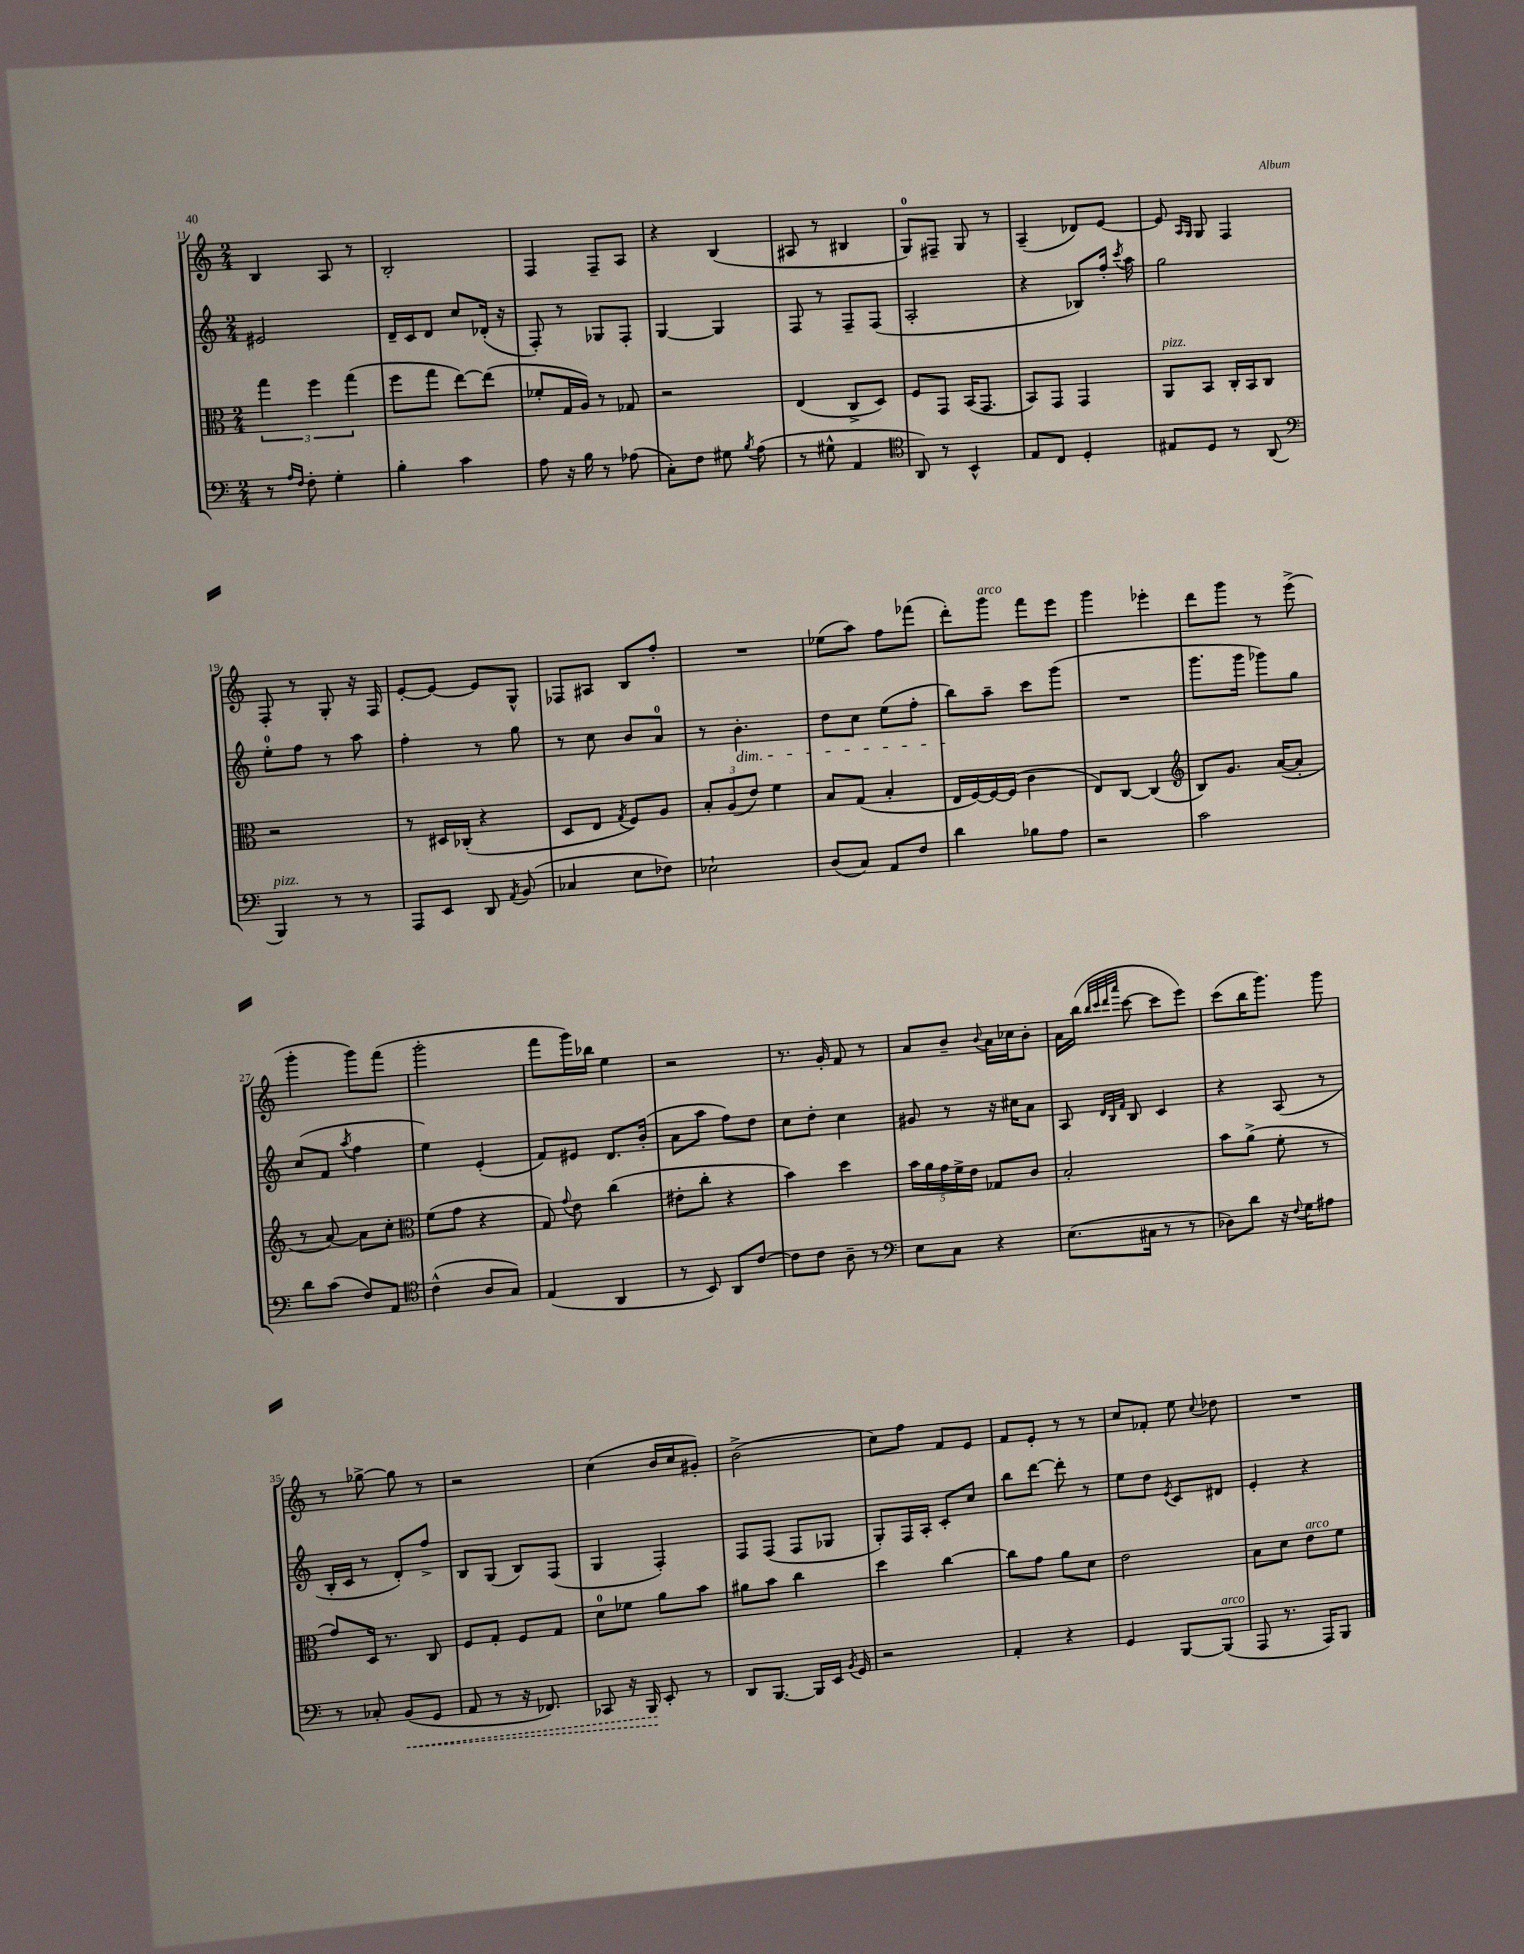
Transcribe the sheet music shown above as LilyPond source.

<<
\new StaffGroup <<
\new Staff = "s0" {
    \clef treble \key c \major \numericTimeSignature \time 2/4
    \autoBeamOff b4 a8 r8 |
    b2-. |
    f4 f8[-- a8] |
    r4 b4( |
    ais8 r8 bis4 |
    g8[-0) fis8]-- g8 r8 |
    a4--( des'8[) e'8]~ |
    e'8 \grace { a16[ g16] } g8 f4 |
    f8-. r8 g8-. r16 f16 |
    e'8[~-. e'8]~ e'8[ g8]-^ |
    fes8[ ais8] b8[ f''8]-. |
    R2 |
    ees''8[( a''8]) f''8[ fes'''8]( |
    d'''8[-.) g'''8]^\markup { \italic "arco" } f'''8[ e'''8] |
    g'''4 ees'''4-. |
    d'''8[ g'''8] r8 e'''8->( |
    g'''4-. g'''8[) f'''8]( |
    g'''2-. |
    f'''8[ g'''16) bes''16] e''4 |
    r2 |
    r8. g'16-. f'8 r8 |
    a'8[ b'8]-- \appoggiatura { b'8 } a'16[ ces''16 b'8]-. |
    a'16[ b''16]( \grace { b''32[ c'''32 d'''32 a'''32] } c'''8~ c'''8[ e'''8]) |
    c'''8[( b''16 g'''8.]) g'''8 |
    r8 ges''8~-> ges''8 r8 |
    r2 |
    c''4( b'16[ c''16 gis'8]-.) |
    b'2->( |
    c''8[) f''8] f'8[ e'8] |
    f'8[ e'8]-. r8 r8 |
    c''8[ fes'8]-. e''8 \appoggiatura { c''8 } des''8 |
    R2 \bar "|." |
}
\new Staff = "s1" {
    \clef treble \key c \major \numericTimeSignature \time 2/4
    \autoBeamOff eis'2 |
    d'16[-- c'16 d'8] c''8[ des'16]-.( r16 |
    f8-.) r8 ges8[ f8]-. |
    g4~ g4 |
    f8 r8 f8[-- f8]( |
    a2-. |
    r4 bes8[) f''16]-. \acciaccatura { c'''8 } a''16 |
    g''2 |
    e''8[-0-. f''8] r8 a''8 |
    f''4-. r8 g''8 |
    r8 c''8 b'8[ a'8]-0 |
    r8 b'4.-.\dim |
    d''8[ c''8] e''8[( f''8]-. |
    b''8[\!) a''8]-- c'''8[ g'''8]( |
    R2 |
    g'''8.[ g'''16] ges'''8[) g''8] |
    c''8[( f'8] \acciaccatura { a''8 } f''4 |
    e''4) e'4-.( |
    f'8[) eis'8] d'8.[ b'16]-.( |
    a'8[ a''8] f''8[) d''8] |
    c''8[ d''8]-. c''4 |
    gis'8 r8 r16 cis''16[ a'8] |
    a8 \grace { d'32[ b32 f'32] } b8 c'4 |
    r4 a8( r8 |
    b16[-. c'16] r8 d'8[-.) f''8]-> |
    b8[ g8]( b8[) f8]( |
    g4 f4-.) |
    f8[ f8]( f8[ ges8] |
    g8[-.) f16 a16]-. c'8[-. c''8] |
    b''8[ d'''8]~ d'''8-. r8 |
    e''8[ d''8] \acciaccatura { e'8 } c'8[ dis'8] |
    e'4-. r4 \bar "|." |
}
\new Staff = "s2" {
    \clef alto \key c \major \numericTimeSignature \time 2/4
    \autoBeamOff \tuplet 3/2 { g''4 f''4 g''4( } |
    f''8[ g''8] e''8[~) e''8]( |
    fes'8[-. g16 a16]) r8 ges8 |
    r2 |
    e4( c8[-> d8]) |
    f8[ g,8] b,16[( g,8.] |
    b,8[) g,8] g,4 |
    a,8[^\markup { \italic "pizz." } b,8] c16[-. b,16 c8] |
    r2 |
    r8 dis16[ ces16]-.( r4 |
    d8[ e8] \acciaccatura { g8 } f8[) a8] |
    \tuplet 3/2 { b8[-. a8( e'8]) } f'4 |
    b8[ g8]( b4-. |
    e16[ f16~) f16~ f16]( c'4 |
    e8[) c8]~ c4( |
    \clef treble b8[) g'8.] a'16[~( a'8]-. |
    r8 a'8~) a'8[ c''8]-. |
    \clef alto f'8[( g'8] r4 |
    g8) \appoggiatura { g'8 } e'8 c''4( |
    eis'8[-. c''8]-. r4 |
    b'4) d''4 |
    \tuplet 5/4 { b'16[ a'16 g'16 f'16-> e'16] } ges8[ c'8] |
    b2-. |
    b'8[ a'8]->( f'8-. r8 |
    g'8[) d16] r8. c8 |
    f8[ g8]-. f8[ g8] |
    d'8[-0 fes'8] a'8[ b'8] |
    ais'8[ b'8] c''4 |
    d''4 c''4~ |
    c''8[ g'8] a'8[ d'8] |
    e'2 |
    b8[ d'8] e'8[^\markup { \italic "arco" } f'8] \bar "|." |
}
\new Staff = "s3" {
    \clef bass \key c \major \numericTimeSignature \time 2/4
    \autoBeamOff r8 \grace { a16[ f16] } f8-. g4-. |
    b4-. c'4 |
    a8 r16 b16 r8 aes8( |
    c8[-.) f8] gis8 \acciaccatura { b8 } a8( |
    r8 gis8-^ a,4 |
    \clef tenor a,8) r8 b,4-^ |
    e8[ c8] d4-. |
    eis8[ d8] r8 a,8( |
    \clef bass b,,4^\markup { \italic "pizz." }) r8 r8 |
    a,,8[ e,8] d,8 \acciaccatura { a,8 } b,8( |
    ces4 e8[ fes8]) |
    ees2-! |
    d8[( c8]) a,8[ f8] |
    d'4 bes8[ a8] |
    r2 |
    c'2 |
    d'8[ c'8]( f8[) a,8] |
    \clef tenor c'4-^( a8[ g8]) |
    e4( a,4 |
    r8 b,8) a,8[ c'8]~ |
    c'8[ c'8] a8-- r8 |
    \clef bass e8[ c8] r4 |
    e8.[( cis16] r8 r8 |
    des8[) d'8] r16 \appoggiatura { f8 } g16[ ais8] |
    r8 ces8-. \once \override Hairpin.style = #'dashed-line b,8[\<( g,8] |
    a,8 r8 r16 fes,8.) |
    ces,8 r16 b,,16\! e,8-. r8 |
    d,8[ b,,8.]~ b,,16[ e,16] \acciaccatura { b,8 } g,16 |
    r2 |
    a,4-. r4 |
    g,4 b,,8[~ b,,8]^\markup { \italic "arco" }( |
    a,,8 r8. a,,16[) b,,8] \bar "|." |
}
>>
>>
\layout { \context { \Score currentBarNumber = #11 } }
